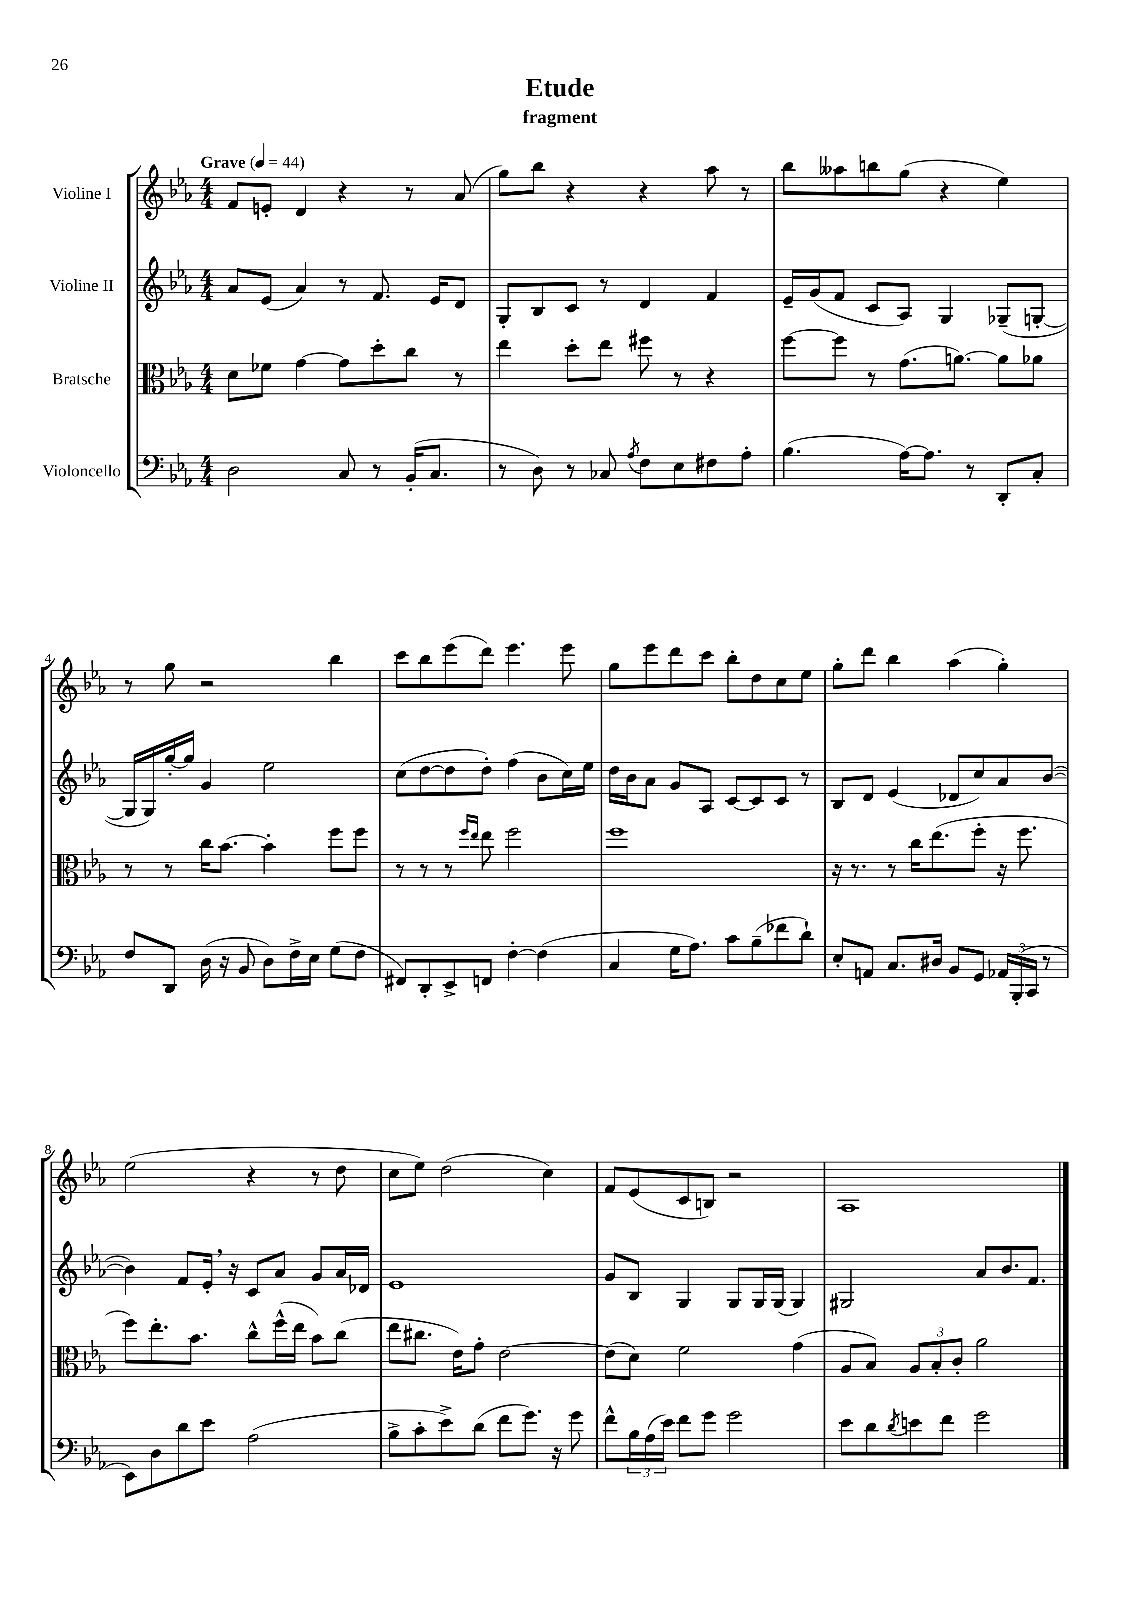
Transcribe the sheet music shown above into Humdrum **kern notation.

**kern	**kern	**kern	**kern
*part4	*part3	*part2	*part1
*staff4	*staff3	*staff2	*staff1
*I"Violoncello	*I"Bratsche	*I"Violine II	*I"Violine I
*clefF4	*clefC3	*clefG2	*clefG2
*k[b-e-a-]	*k[b-e-a-]	*k[b-e-a-]	*k[b-e-a-]
*M4/4	*M4/4	*M4/4	*M4/4
*MM44	*MM44	*MM44	*MM44
=1	=1	=1	=1
!	!	!	!LO:TX:a:B:t=Grave
2D\	8d\L	8a-/L	8f/L
.	8f-X\J	(8e-/J	8en'/J
.	[4g\	4a-/)	4d/
8C/	8g\L]	8r	4r
8r	8dd'\	8.f/	.
(16BB-'/KL	8cc\J	.	8r
8.C/J	.	16e-/KL	.
.	8r	8d/J	(8a-/
=2	=2	=2	=2
8r	4ee-\	8G'/L	8gg\L)
8D\)	.	8B-/	8bb-\J
8r	8dd'\L	8c/J	4r
8C-X/	8ee-\J	8r	.
8qA-/	.	.	.
8F\L	8ff#X\	4d/	4r
8E-\	8r	.	.
8F#X\	4r	4f/	8aa-\
8A-'\J	.	.	8r
=3	=3	=3	=3
(4.B-\	[8ff\L	16e-~/LL	8bb-\L
.	.	(16g/J	.
.	8ff\J]	8f/J	8aa--X\
.	8r	8c/L	8bbn\
[16A-\KL)	(8.g\L	8A-/J)	(8gg\J
8.A-\J]	.	.	.
.	.	4G/	4r
.	[8.an\J)	.	.
8r	.	.	.
8DD'/L	8a\L]	(8G-X~/L	4ee-\)
8C'/J	8a-X\J	[8Gn'/J	.
!!LO:LB:g=z
=4	=4	=4	=4
8F/L	8r	16G/LL]	8r
.	.	16G/)	.
8DD/J	8r	[16gg'/	8gg\
.	.	16gg/JJ]	.
(16D\	16cc\KL	4g/	2r
16r	[8.b-\J	.	.
8BB-/	.	.	.
8D\L)	4b-'\]	2ee-\	.
16F^\L	.	.	.
16E-\JJ	.	.	.
(8G\L	8ff\L	.	4bb-\
8F\J	8ff\J	.	.
=5	=5	=5	=5
8FF#X/L)	8r	(8cc\L	8ccc\L
8DD'/	8r	[8dd\	8bb-\
8EE-^/	8r	8dd\]	(8eee-\
.	16qqff/LL	.	.
.	16qqee-/JJ	.	.
8FFn/J	8ee-\	8dd'\J)	8ddd\J)
[4F'\	2ff\	(4ff\	4.eee-\
(4F\]	.	8b-\L	.
.	.	16cc\L)	8eee-\
.	.	16ee-\JJ	.
=6	=6	=6	=6
4C/	1ff	16dd\LL	8gg\L
.	.	16b-\J	.
.	.	8a-\J	8eee-\
16G\KL	.	8g/L	8ddd\
8.A-\J)	.	.	.
.	.	8A-/J	8ccc\J
8c\L	.	[8c/L	8bb-'\L
(8B-~\	.	8c/]	8dd\
8f-X\	.	8c/J	8cc\
8d`\J)	.	8r	8ee-\J
=7	=7	=7	=7
8E-'/L	16r	8B-/L	8gg'\L
.	8.r	.	.
8AAn/J	.	8d/J	8ddd\J
8.C/L	8r	(4e-/	4bb-\
.	16cc\KL	.	.
16D#X/Jk	(8.ee-\	.	.
8BB-/L	.	8d-X/L	(4aa-\
8GG/J	8ff'\J	8cc/)	.
24AA-X/LL	16r	8a-/	4gg'\)
(24BBB-'/	.	.	.
.	8.ff\	.	.
24CC/JJ	.	.	.
8r	.	([8b-/J	.
!!LO:LB:g=z
=8	=8	=8	=8
8EE-\L)	8ff\L)	4b-\])	(2ee-\
8D\	8.ee-'\	.	.
8d\	.	8f/L	.
.	8.b-\J	.	.
8e-\J	.	16e-',/Jk	.
.	.	16r	.
(2A-\	8cc^^\L	8c/L	4r
.	(16ff^^\L	8a-/J	.
.	16ee-\JJ	.	.
.	8b-\L)	8g/L	8r
.	(8cc\J	16a-/L	8dd\
.	.	16d-X/JJ	.
=9	=9	=9	=9
8B-^\L	8ee-\L	1e-	8cc\L
8c'\	8.cc#X\J	.	8ee-\J)
8e-^\)	.	.	(2dd\
.	16e-\KL)	.	.
(8d\J	8g'\J	.	.
8f\L	[2e-\	.	.
8.g\J)	.	.	.
.	.	.	4cc\)
16r	.	.	.
8g\	.	.	.
=10	=10	=10	=10
8f^^\L	(8e-\L]	8g/L	8f/L
24B-\L	8d\J)	8B-/J	(8e-/
(24A-\	.	.	.
24e-\JJ)	.	.	.
8f\L	2f\	4G/	8c/
8g\J	.	.	8Bn/J)
2g\	.	8G/L	2r
.	.	16G/L	.
.	.	(16G/JJ	.
.	(4g\	4G/)	.
=11	=11	=11	=11
8e-\L	8A-/L	2G#X/	1A-
8d\	8B-/J)	.	.
8qd/	.	.	.
8en\	12A-/L	.	.
.	12B-'/	.	.
8f\J	.	.	.
.	12c'/J	.	.
2g\	2a-\	8a-/L	.
.	.	8.b-/	.
.	.	8.f/J	.
==	==	==	==
*-	*-	*-	*-
